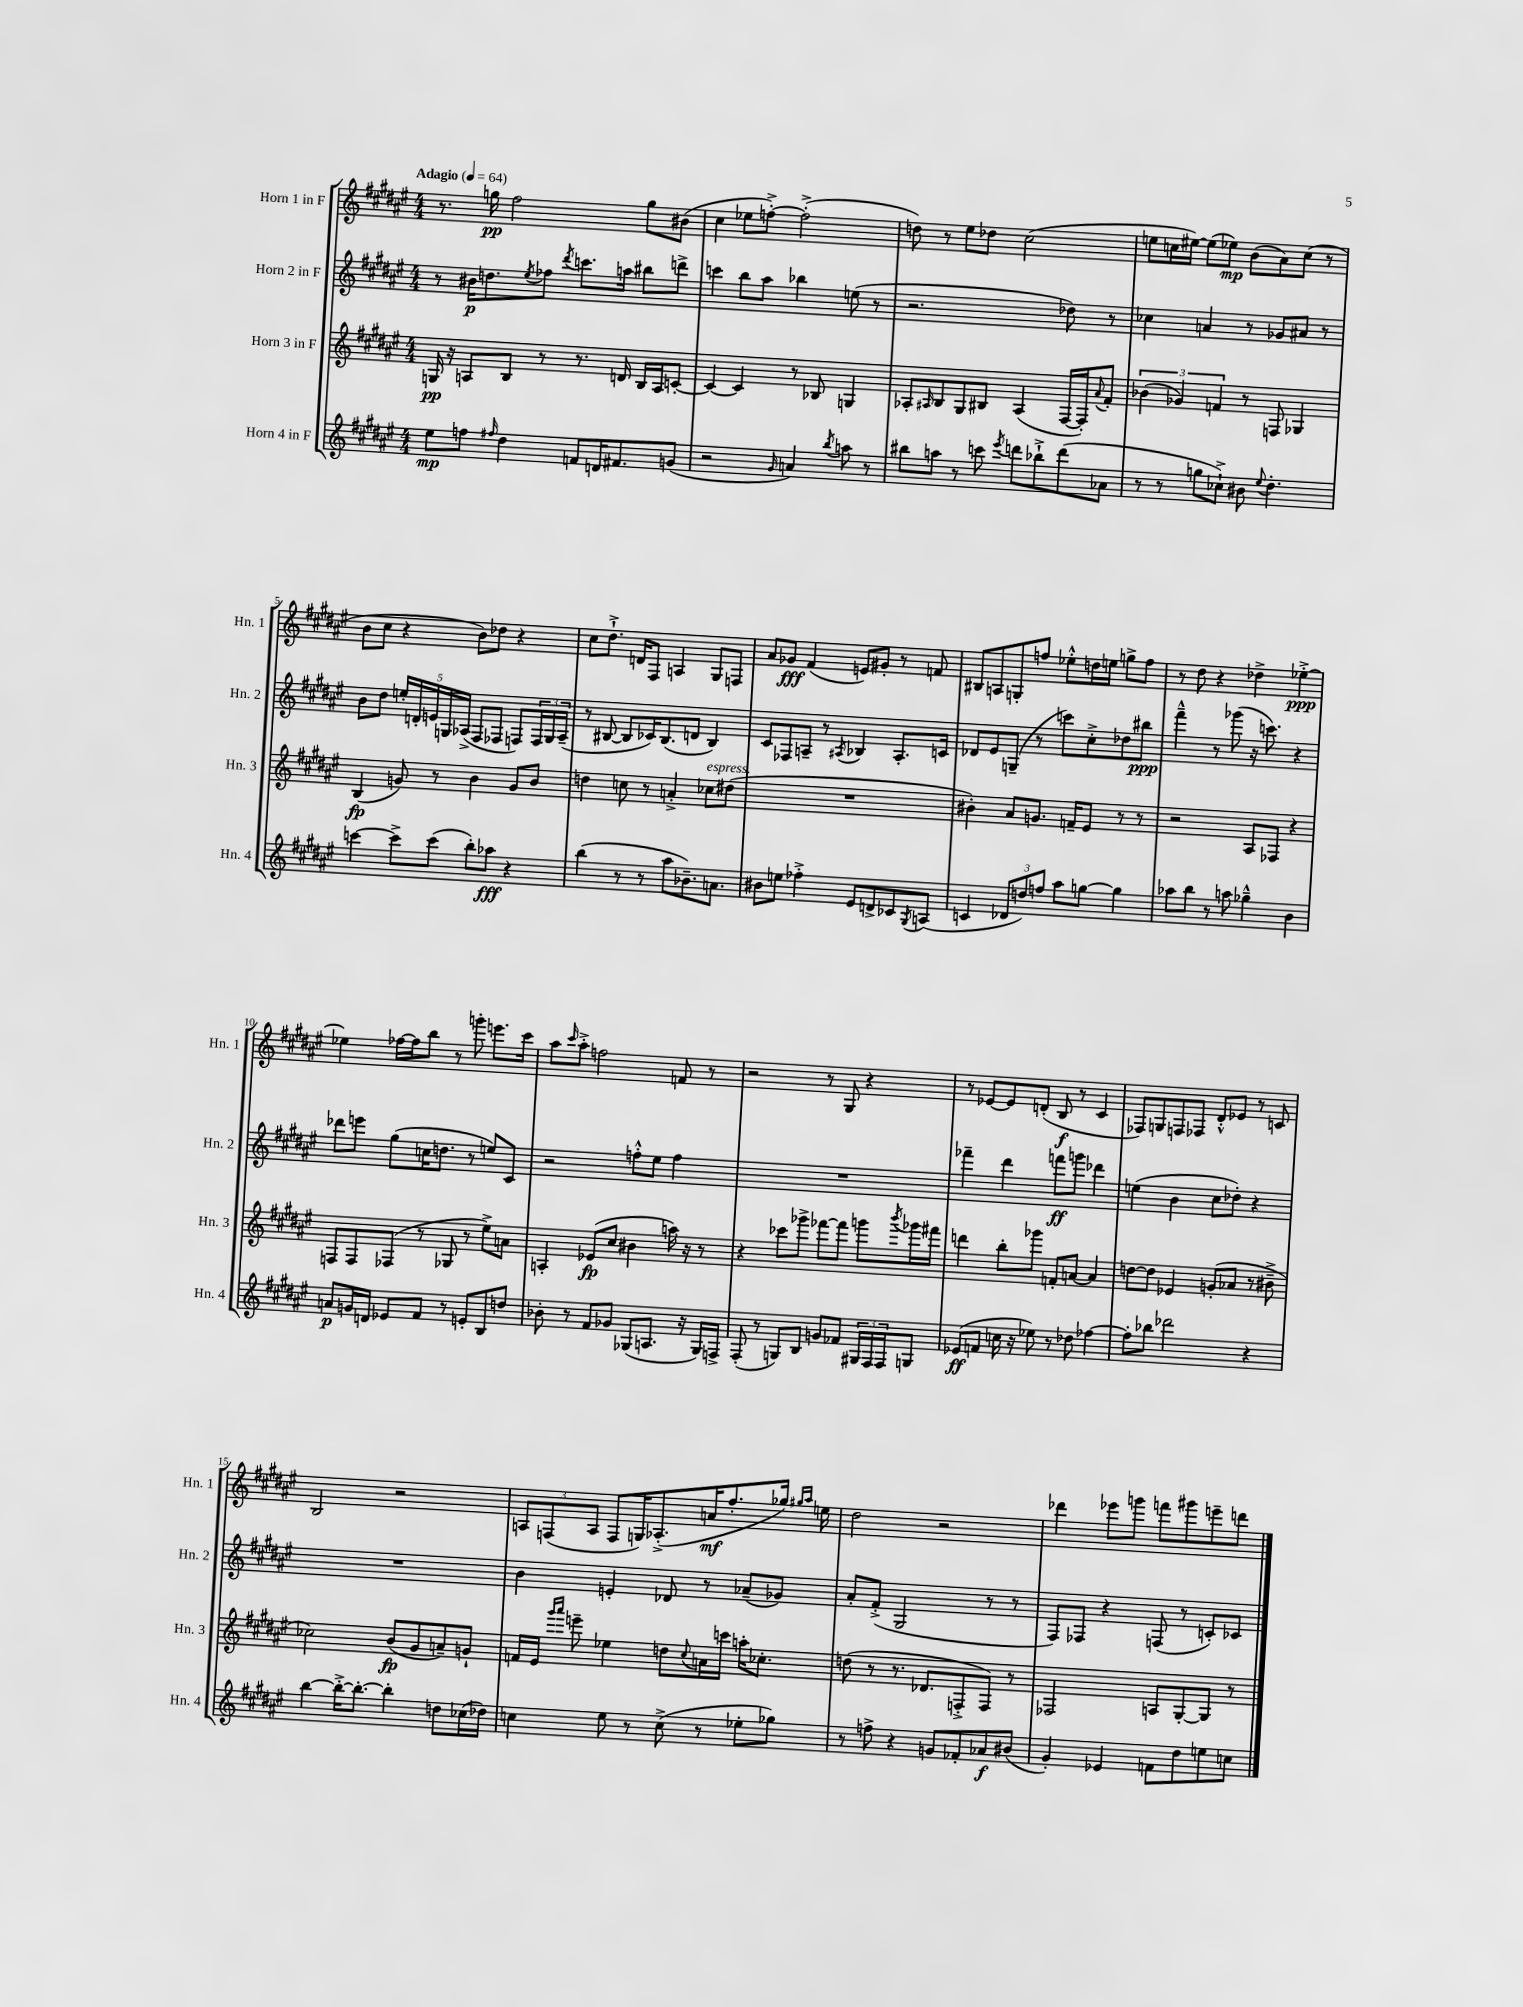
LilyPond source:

<<
\new StaffGroup <<
\new Staff = "s0" \with { instrumentName = "Horn 1 in F" shortInstrumentName = "Hn. 1" } {
    \clef treble \key fis \major \numericTimeSignature \time 4/4 \tempo "Adagio" 4 = 64
    r8. g''16\pp fis''2 g''8 bis'8( |
    cis''4 ees''8 f''8~-.->) f''2-.->( |
    d''8) r8 eis''8 des''8 cis''2( |
    e''8 c''16 eis''16~) eis''8( ees''8\mp) b'8( ais'8) c''8( r8 |
    b'8 cis''8 r4 b'8) des''8 r4 |
    cis''8 dis''8.-!-> d'16 fis8 a4 gis8 f8 |
    ais'8 ges'8\fff fis'4( e'8) gis'8-. r8 f'8 |
    bis8 a8 g8-. f''8 ees''8-.-^ d''16 e''16 g''8-> f''8 |
    r8 dis''8 r4 des''4-> ees''4~-.->\ppp |
    ees''4 fes''16~ fes''16 b''8 r8 g'''8-. e'''8. cis'''16 |
    ais''8 \grace { cis'''16 } ais''8-.-> f''2 f'8 r8 |
    r2 r8 gis8 r4 |
    r8 ees'8~ ees'8 d'8-.( b8\f r8 cis'4 |
    fes8) g8 f8 fes8 dis'8-.-^ ees'8 r8 c'8 |
    b2 r2 |
    \tuplet 3/2 { a8 f8( a8 } f8 g16) aes8.-.->( a'16\mf fis''8.-. ges''16) \grace { gis''16 ais''16 } e''16 |
    dis''2 r2 |
    des'''4 ees'''8 g'''8 f'''8 gis'''8 e'''8-- d'''8 \bar "|." |
}
\new Staff = "s1" \with { instrumentName = "Horn 2 in F" shortInstrumentName = "Hn. 2" } {
    \clef treble \key fis \major \numericTimeSignature \time 4/4
    r8 bis'16\p d''8. \acciaccatura { eis''8 } fes''8 \acciaccatura { dis'''8 } c'''8. a''16 bis''8 d'''8-> |
    c'''4 b''8 ais''8 bes''4 e''8( r8 |
    r2. des''8) r8 |
    ces''4 a'4 r8 ges'8 ais'8 r8 |
    b'8 dis''8 \tuplet 5/4 { e''16-. d'16-. e'16 g16 aes16->( } fis8 fes8 f8) \tuplet 3/2 { f16 g16 aes16--( } |
    r8 bis8~ bis8 ces'16) bis8.( d'8 bis4) |
    cis'8 fes8 a8-- r8 \acciaccatura { ais8 } bes4 ais8.-. c'16 |
    des'8 eis'8 g8--( r8 c'''8) cis''8-.-> des''8 bis''8\ppp |
    fis'''4---^ r8 ges'''8( r16 c'''8.) r4 |
    des'''8 e'''8 gis''8( c''16 d''8. r8 e''8) cis'8 |
    r2 f''8-.-^ eis''8 f''4 |
    R1 |
    fes'''4-- dis'''4 f'''8\ff g'''8 des'''4 |
    e''4( b'4 cis''8 des''8-.) r4 |
    R1 |
    b'4 e'4-. des'8 r8 aes'8--( ges'8) |
    ais'8-. fis'8-.->( gis2 r8 r8 |
    fis8) fes8 r4 f8( r8 c'8-.) ces'8 \bar "|." |
}
\new Staff = "s2" \with { instrumentName = "Horn 3 in F" shortInstrumentName = "Hn. 3" } {
    \clef treble \key fis \major \numericTimeSignature \time 4/4
    g16\pp r16 a8 b8 r8 r8. d'16 b16 a16 c'8~-. |
    c'4~ c'4 r8 bes8 g4 |
    aes8-. \grace { ais16 } b8 gis8 bis8 ais4( fis16~ fis16-.) \appoggiatura { ais'8 } fis'8-. |
    \tuplet 3/2 { bes'4( ges'4) f'4 } r8 f8 ges4 |
    b4\fp( g'8) r8 b'4 g'8 b'8 |
    d''4 c''8 r8 a'4-.-> ces''8^\markup { \italic "espress." } dis''8( |
    R1 |
    bis'4-.) ais'8 g'8. f'16-- eis'8 r8 r8 |
    r2 ais8 fes8 r4 |
    f8 f8 fes8( r8 ges8 r8 eis''8->) a'8 |
    a4-. ees'8\fp( cis''8 bis'4 a''16) r16 r8 |
    r4 ces'''8 ges'''8-> fes'''8~ fes'''8 g'''8 \acciaccatura { b'''8 } ges'''16 fis'''16 |
    d'''4 b''8-. ges'''8 f'8-. a'8~ a'4 |
    d''8~ d''8 ees'4 g'8-.( aes'8 r8 bis'8---> |
    ces''2) b'8\fp( gis'8 a'8--) g'8-! |
    f'16 eis'16 \grace { gis'''16 ais'''16 } e'''8-- ees''4 d''8 \appoggiatura { cis''8 } a'16 c'''16 a''16-. ces''8.-. |
    d''8( r8 r8. des'8. f8-.-> f8) r8 |
    fes2 a8 gis8~-. gis8 r8 \bar "|." |
}
\new Staff = "s3" \with { instrumentName = "Horn 4 in F" shortInstrumentName = "Hn. 4" } {
    \clef treble \key fis \major \numericTimeSignature \time 4/4
    eis''8\mp f''8 \grace { fis''16 } dis''4 f'8 d'16 fis'8. g'8( |
    r2 \grace { gis'16 } a'4) \acciaccatura { b''8 } a''8 r8 |
    bis''8 a''8 r8 c'''8 \acciaccatura { eis'''8 } d'''8 bes''8-!-> d'''8( aes'8 |
    r8 r8 g''8 ces''8-!->) bis'8 \appoggiatura { eis''8 } dis''4.-. |
    c'''4~ c'''8-> c'''8( b''8-.) aes''8\fff r4 |
    b''4( r8 r8 ais''8 bes'8.--) a'8. |
    bis'8 e''8 fes''4-.-> eis'8 d'8-> ces'8 \acciaccatura { gis8 } a8( |
    c'4 \tuplet 3/2 { des'8 d''8) f''8 } ais''8 g''8~ g''4 |
    aes''8 b''8 r8 a''8 ges''4---^ b'4 |
    a'8\p g'16 d'16 ees'8 fis'8 r8 e'8-. b8 d''8 |
    bes'8-. r8 fis'8 ges'8 ges8( a8. r16 ges16) f16-> |
    fis8-.( r8 g8) b8 g'8 fes'8 \tuplet 3/2 { gis16 fis16 fis16 } g8 |
    ees'8\ff( f'8 c''16 r16 ees''8) r8 des''8 fes''4~ |
    fes''8-. bes''8 des'''2 r4 |
    b''4~ b''16~-.-> b''8.~-. b''4-. d''8 ces''16( des''16) |
    c''4 eis''8 r8 c''8->( r8 ees''8-. ges''8) |
    r8 f''8-> r4 g'8 fes'8-. aes'8\f bis'8( |
    gis'4-.) ees'4 f'8 dis''8 e''8 c''8 \bar "|." |
}
>>
>>
